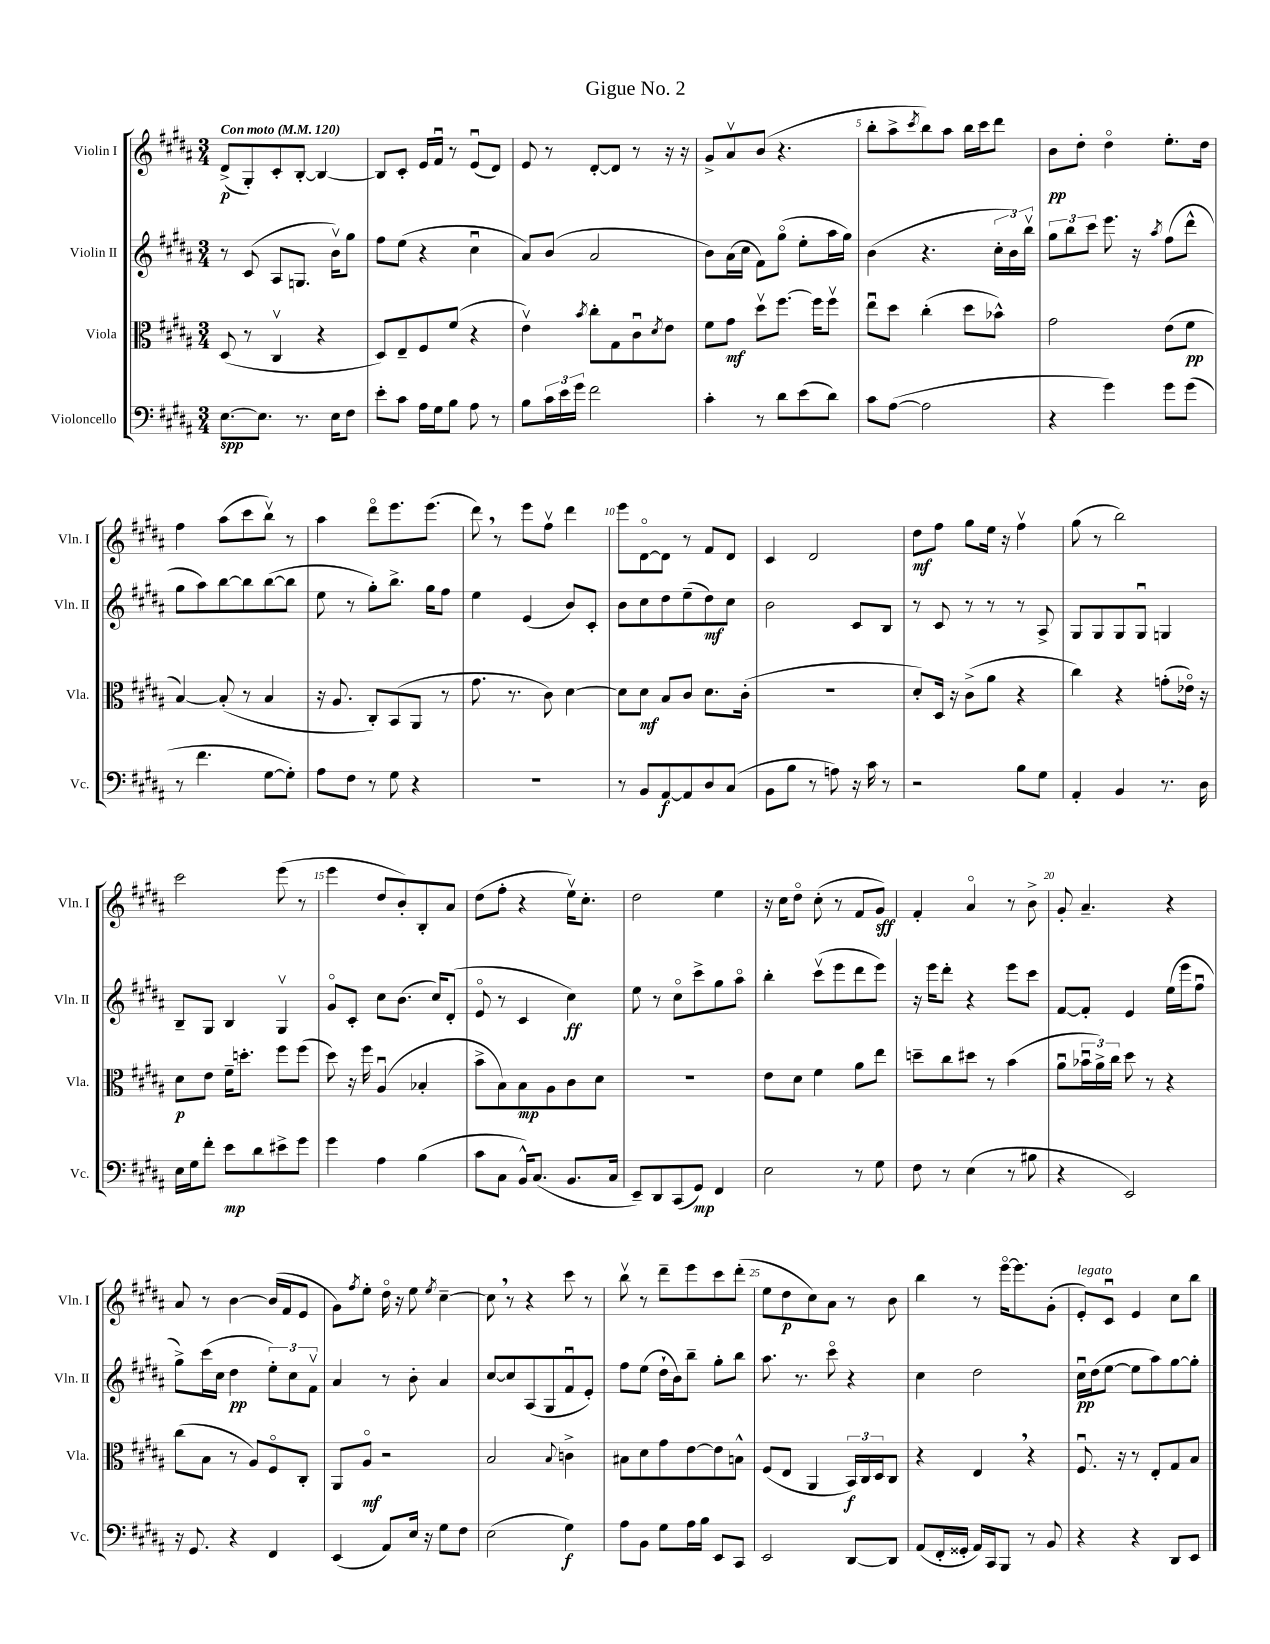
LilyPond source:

\header { title = "Gigue No. 2" }
<<
\new StaffGroup <<
\new Staff = "s0" \with { instrumentName = "Violin I" shortInstrumentName = "Vln. I" } {
    \clef treble \key b \major \numericTimeSignature \time 3/4 \tempo "Con moto" 4 = 120
    dis'8->\p( gis8-.) cis'8-. b8~-. b4~ |
    b8 cis'8-. e'16 fis'16\downbow r8 e'8\downbow( dis'8) |
    e'8 r8 dis'8~-. dis'8 r8 r16 r16 |
    gis'8-> ais'8\upbow b'8( r4. |
    b''8-. ais''8-> \acciaccatura { cis'''8 } b''8) ais''8 b''16 cis'''16 dis'''8 |
    b'8\pp dis''8-. dis''4\flageolet e''8.-. dis''16 |
    fis''4 ais''8( cis'''8 b''8\upbow) r8 |
    ais''4 dis'''8\flageolet e'''8. e'''8.( |
    dis'''8) \breathe r8 e'''8 fis''8\upbow dis'''4 |
    e'''8 dis'8~\flageolet dis'8 r8 fis'8 dis'8 |
    cis'4 dis'2 |
    dis''8\mf fis''8 gis''8 e''16 r16 fis''4\upbow |
    gis''8( r8 b''2) |
    cis'''2 e'''8( r8 |
    e'''4 dis''8 b'8-.) b8-. ais'8 |
    dis''8( fis''8-. r4 e''16\upbow) cis''8.-. |
    dis''2 e''4 |
    r16 cis''16 dis''8\flageolet cis''8-.( r8 fis'8 gis'8\sff) |
    fis'4-. ais'4\flageolet r8 b'8-> |
    gis'8-. ais'4.-- r4 |
    ais'8 r8 b'4~ b'16( fis'16 e'8 |
    gis'8) \acciaccatura { fis''8 } e''8-. dis''16\flageolet r16 e''8 \acciaccatura { e''8 } cis''4~-- |
    cis''8 \breathe r8 r4 cis'''8 r8 |
    b''8\upbow r8 dis'''8-- e'''8 cis'''8 dis'''8-.( |
    e''8 dis''8\p cis''8) ais'8 r8 b'8 |
    b''4 r8 e'''16~\flageolet e'''8. gis'8-.( |
    e'8-.^\markup { \italic "legato" }) cis'8\downbow e'4 cis''8 b''8 \bar "|." |
}
\new Staff = "s1" \with { instrumentName = "Violin II" shortInstrumentName = "Vln. II" } {
    \clef treble \key b \major \numericTimeSignature \time 3/4
    r8 cis'8( ais8 g8. b'16\upbow) gis''8 |
    fis''8 e''8( r4 cis''4\downbow |
    ais'8) b'8( ais'2 |
    b'8) ais'16( cis''16 fis'8) gis''8\flageolet( e''8-. ais''16 gis''16) |
    b'4( r4. \tuplet 3/2 { cis''16-. b'16) b''16\upbow } |
    \tuplet 3/2 { gis''8 b''8 cis'''8 } e'''8. r16 \acciaccatura { ais''8 } fis''8( dis'''8-^ |
    gis''8 ais''8) b''8~ b''8 b''8~( b''8 |
    e''8 r8 gis''8-.) b''8.-> gis''16 fis''8 |
    e''4 e'4( b'8) cis'8-. |
    b'8 cis''8 dis''8 e''8--( dis''8\mf) cis''8 |
    b'2 cis'8 b8 |
    r8 cis'8 r8 r8 r8 ais8-> |
    gis8 gis8 gis8 gis8\downbow g4 |
    b8-- gis8 b4 gis4\upbow |
    gis'8\flageolet cis'8-. cis''8 b'8.( cis''16) dis'8-.( |
    e'8\flageolet r8 cis'4 cis''4\ff) |
    e''8 r8 cis''8\flageolet cis'''8-> gis''8 ais''8\flageolet |
    b''4-. cis'''8\upbow( e'''8 dis'''8 e'''8) |
    r16 e'''16 dis'''8-. r4 e'''8 cis'''8 |
    fis'8~ fis'8-. e'4 e''16( e'''16 fis''8\downbow |
    gis''8->) cis'''16( cis''16 dis''4\pp \tuplet 3/2 { e''8-.) cis''8 fis'8\upbow } |
    ais'4 r8 b'8-. ais'4 |
    cis''8~ cis''8 ais8( gis8 fis'8\downbow e'8-.) |
    fis''8 e''8( dis''16-! b'16) b''8-- gis''8-. b''8 |
    ais''8. r8. cis'''8\flageolet r4 |
    cis''4 dis''2 |
    cis''16\downbow\pp dis''16( e''8~ e''8 ais''8) gis''8~ gis''8-. \bar "|." |
}
\new Staff = "s2" \with { instrumentName = "Viola" shortInstrumentName = "Vla." } {
    \clef alto \key b \major \numericTimeSignature \time 3/4
    dis8( r8 cis4\upbow r4 |
    dis8) e8-- fis8 fis'8( r4 |
    e'4\upbow) \acciaccatura { b'8 } cis''8-. gis8 cis'8\downbow \acciaccatura { dis'8 } e'8 |
    fis'8 gis'8\mf dis''8\upbow fis''8.~ fis''16 fis''8\upbow |
    e''8\downbow dis''8 cis''4-.( dis''8 bes'8-^) |
    gis'2 e'8( fis'8\pp |
    b4~) b8-.( r8 b4 |
    r16 ais8. cis8-.) b,8( ais,8 r8 |
    gis'8. r8. cis'8) dis'4~ |
    dis'8 dis'8\mf b8 cis'8 dis'8. cis'16-.( |
    R2. |
    dis'8-.) dis16 r16 cis'8->( ais'8 r4 |
    cis''4) r4 g'8-.( ees'16\flageolet) r16 |
    dis'8\p e'8 fis'16-- d''8.-. fis''8 fis''8( |
    dis''8) r16 fis''16 ais4\downbow( bes4-. |
    b'8-> b8) b8\mp ais8 cis'8 dis'8 |
    R2. |
    e'8 dis'8 fis'4 ais'8 e''8 |
    d''8-- cis''8 dis''8 r8 b'4( |
    ais'8\downbow \tuplet 3/2 { bes'16\downbow ais'16->) cis''16 } dis''8 r8 r4 |
    cis''8( b8 r8 ais8) fis8\flageolet cis8-. |
    ais,8 ais8\flageolet\mf r2 |
    b2 \appoggiatura { b8 } c'4-> |
    bis8 dis'8 gis'8 e'8~ e'8 b8-^ |
    fis8( e8 ais,4 \tuplet 3/2 { b,16\f) cis16 dis16 } cis8 |
    r4 e4 \breathe r4 |
    fis8.\downbow r16 r8 e8-. gis8 b8 \bar "|." |
}
\new Staff = "s3" \with { instrumentName = "Violoncello" shortInstrumentName = "Vc." } {
    \clef bass \key b \major \numericTimeSignature \time 3/4
    e8.~\spp e8. r8. e16 fis8 |
    e'8-. cis'8 ais16 gis16 b8 ais8 r8 |
    b8 \tuplet 3/2 { cis'16 e'16 gis'16 } fis'2 |
    cis'4-. r8 dis'8 e'8( dis'8) |
    cis'8 ais8~( ais2 |
    r4 gis'4) gis'8 gis'8( |
    r8 fis'4. gis8~ gis8-.) |
    ais8 fis8 r8 gis8 r4 |
    R2. |
    r8 b,8 ais,8~\f ais,8 dis8 cis8( |
    b,8 b8 r8 a8) r16 cis'16 r8 |
    r2 b8 gis8 |
    ais,4-. b,4 r8. dis16 |
    e16 gis16 fis'8-. e'8\mp dis'8 eis'8-> gis'8 |
    gis'4 ais4 b4( |
    cis'8 cis8 b,16-^) cis8.( b,8. cis16 |
    e,8--) dis,8 cis,8( gis,8\mp) fis,4 |
    e2 r8 gis8 |
    fis8 r8 e4( r8 bis8 |
    r4 e,2) |
    r16 gis,8. r4 fis,4 |
    e,4( ais,8) e16 r16 gis8 fis8 |
    e2( gis4\f) |
    ais8 b,8 gis8 ais16 b16 e,8 cis,8 |
    e,2 dis,8~ dis,8 |
    ais,8( fis,16-. gisis,16-. ais,16) cis,16 b,,8 r8 b,8 |
    r4 r4 dis,8 e,8 \bar "|." |
}
>>
>>
\layout { \context { \Score \override BarNumber.break-visibility = ##(#f #t #t) barNumberVisibility = #(every-nth-bar-number-visible 5) } }
